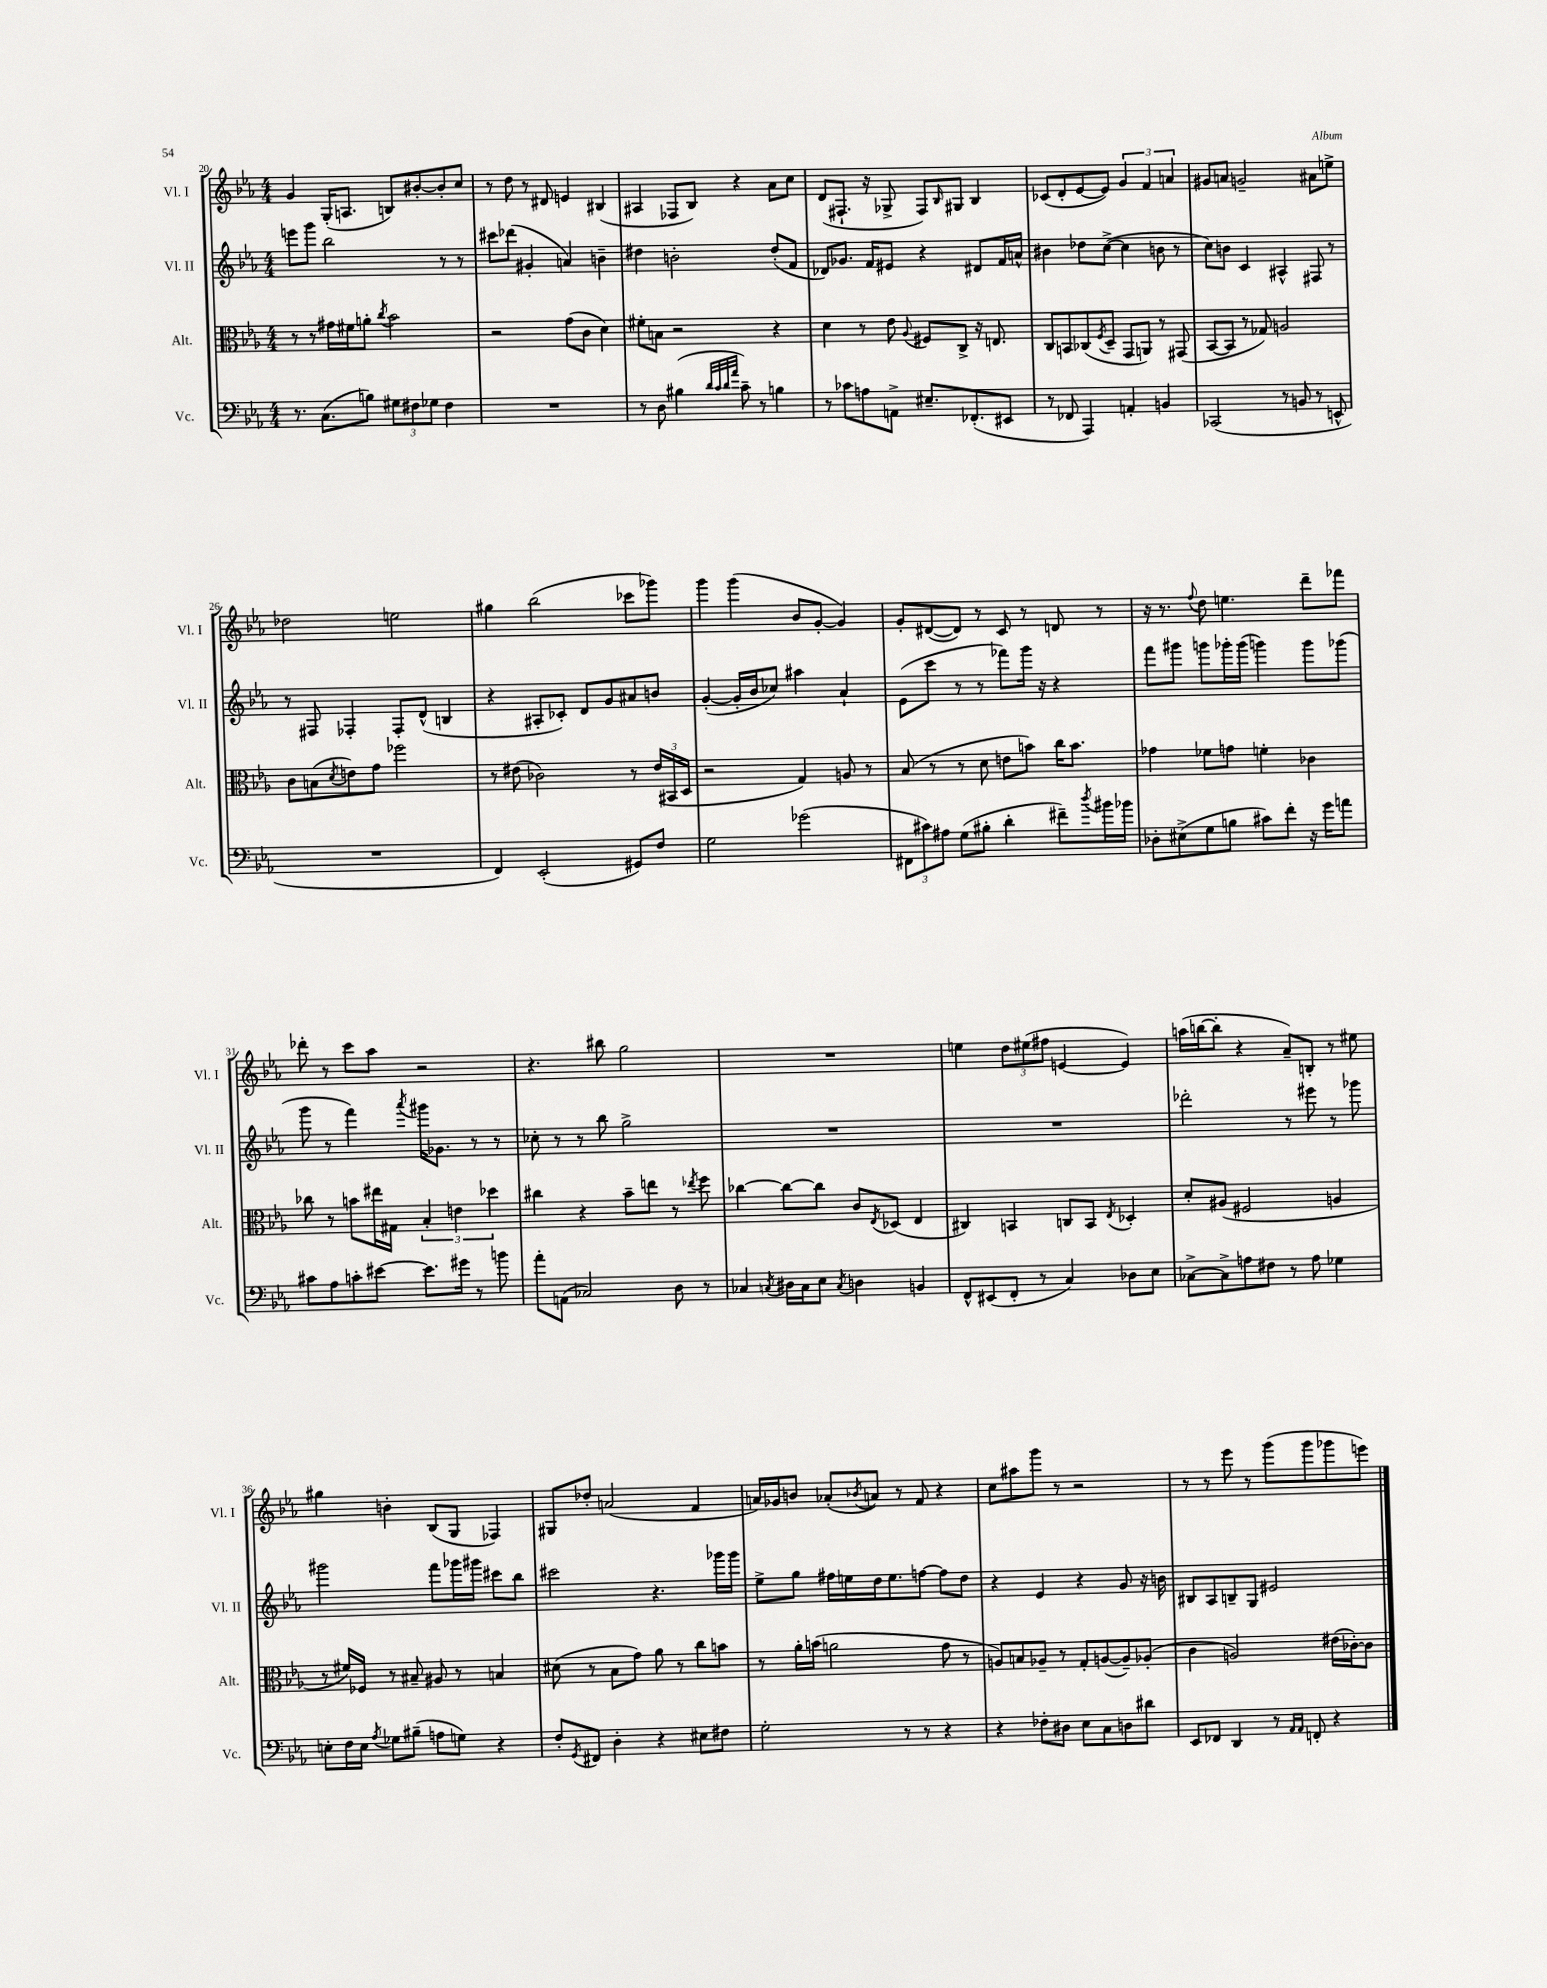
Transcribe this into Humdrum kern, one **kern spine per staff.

**kern	**kern	**kern	**kern
*part4	*part3	*part2	*part1
*staff4	*staff3	*staff2	*staff1
*I"Vc.	*I"Alt.	*I"Vl. II	*I"Vl. I
*I'Vc.	*I'Alt.	*I'Vl. II	*I'Vl. I
*clefF4	*clefC3	*clefG2	*clefG2
*k[b-e-a-]	*k[b-e-a-]	*k[b-e-a-]	*k[b-e-a-]
*M4/4	*M4/4	*M4/4	*M4/4
=20	=20	=20	=20
8.r	8r	8eeen\L	4g/
.	8r	8ggg\J	.
(8.C\L	.	.	.
.	16g#X\LL	2bb-\	(16G'/KL
.	16f#X\J	.	8.An/J
8Bn\J)	8an'\J	.	.
.	8qcc/	.	.
12G#X\L	2b-\	.	8Bn/L)
12F#X\	.	.	.
.	.	.	[8b#X'/
12G-X\J	.	.	.
4F#\	.	8r	8b#'/]
.	.	8r	8cc/J
=21	=21	=21	=21
1r	2r	8ccc#X\L	8r
.	.	(8ddd-X\J	8dd\
.	.	4g#X'/	8r
.	.	.	8d#X/
.	(8g\L	4an/)	4en/
.	8c\J	.	.
.	4d\)	4bn~\	(4B#X/
=22	=22	=22	=22
8r	8f#X'\L	4dd#X\	4A#X/
8D\	8Bn\J	.	.
(4B#X\	2r	2bn'\	8F-X/L
.	.	.	8B-/J)
32qqd/LLL	.	.	.
32qqc/	.	.	.
32qqd/	.	.	.
32qqa-/JJJ	.	.	.
8c~\)	.	.	4r
8r	.	.	.
4Bn\	4r	(8dd#'/L	8a-\L
.	.	8f/J	8cc\J
=23	=23	=23	=23
8r	4d\	8d-X/L)	(8d/L
8c-X\L	.	8.g-X/J	8.F#X`/J
8An\	8r	.	.
.	.	16f/KL	16r
8AAn^\J	8e-\	8e#X/J	8G-X^/
.	8qqA-/	.	.
8.E#X~/L	8F#X/L	4r	8F#/L)
.	.	.	16qqB-/
.	8C^/J	.	8G#X/J
(8.FF-X'/	.	.	.
.	16r	8d#X/L	4B-/
.	8.En/	.	.
8EE#X/J	.	16f/L	.
.	.	16an^^/JJ	.
=24	=24	=24	=24
8r	8C/L	4b#X\	(8c-X/L
8FF-X/	8BBn/	.	8d'/
4AAA-/)	(8C-X/	8dd-X\L	[8e-/
.	8qF/	.	.
.	8D~/J	([8cc^\J	8e-/J])
4AAn'/	8GG/L	4cc\]	6g/
.	8AAn/J)	.	.
.	.	.	6f/
4BBn/	8r	8bn\	.
.	.	.	6an/
.	(8GG#X/	8r	.
=25	=25	=25	=25
(2CC-X/	[8BB-/L	8cc\L)	8g#X/L
.	8BB-/J]	8bn\J	8an/J
.	8r	4c/	2gn~/
.	8G-X/)	.	.
8r	2An/	4A#X^^/	.
8BBn/	.	.	.
8r	.	8F#X/	8a#X\L
8EEn^^/	.	8r	8een^\J
!!LO:LB:g=z
=26	=26	=26	=26
1r	8c\L	8r	2dd-X\
.	(8Bn\	8F#X/	.
.	8qd/	.	.
.	8en\)	4F-X'/	.
.	8g\J	.	.
.	2ff-X\	8F-'/L	2een\
.	.	(8d^^/J	.
.	.	4Bn/	.
=27	=27	=27	=27
4FF/)	8r	4r	4gg#X\
.	(8e#X\	.	.
(2EE-'/	2c-X\)	8A#X'/L	(2bb-\
.	.	8c-X'/J)	.
.	.	8d/L	.
.	.	8g/	.
8GG#X/L)	8r	8a#X/	8ccc-X\L
8F/J	(24e#/LL	8bn/J	8ggg-X\J)
.	24BB#X/	.	.
.	24D/JJ	.	.
=28	=28	=28	=28
2G\	2r	([4g'/	4ggg\
.	.	16g'/LL]	(4ggg\
.	.	16b-/J	.
.	.	8cc-X/J)	.
(2g-X\	4G/)	4aa#X\	8b-/L
.	.	.	[8g'/J
.	8An/	4a-`/	4g/])
.	8r	.	.
=29	=29	=29	=29
12FF#X\L	(8B-/	(8e-\L	8g'/L
12c#X\)	.	.	.
.	8r	8ccc\J	([8d#X/
12A#X\J	.	.	.
(8G\L	8r	8r	8d#/J])
8B#X'\J	8d\	8r	8r
4d'\	8en\L	8fff-X\L)	8c/
.	8bn\J)	16ggg\Jk	8r
.	.	16r	.
8f#X~\L)	16cc\KL	4r	8dn/
.	8.b\J	.	.
8qdd/	.	.	.
16b#X\L	.	.	8r
16b-X\JJ	.	.	.
=30	=30	=30	=30
8D-X'\L	4g-X\	8fff\L	16r
.	.	.	8.r
(8E#X^\	.	8ggg#X\J	.
.	.	.	8qqff/
8G\	8f-X\L	8gggn\L	8dd\
8Bn\J	8gn\J	16ggg-X'\L	4.een\
.	.	(16ggg-\JJ	.
8c#X\L)	4fn'\	4gggn\)	.
8f'\J	.	.	.
16r	4c-X\	8ggg\L	8ddd~\L
16g\KL	.	.	.
8an\J	.	(8ggg-X\J	8fff-X\J
!!LO:LB:g=z
=31	=31	=31	=31
8c#X\L	8cc-X\	8ggg\	8ddd-X'\
8A-\	8r	8r	8r
8cn'\	8bn\L	4fff\)	8ccc\L
[8e#X\J	16ee#X\L	.	8aa-\J
.	16G#X\JJ	.	.
.	.	8qaaa-/	.
8.e#\L]	6B-'/	16ggg#X\KL	2r
.	.	8.g-X\J	.
.	6en\	.	.
16g#X\Jk	.	.	.
8r	.	8r	.
.	6dd-X\	.	.
8bn\	.	8r	.
=32	=32	=32	=32
8a-'\L	4cc#X\	8cc-X'\	4.r
(8AAn\J	.	8r	.
2C-X/)	4r	8r	.
.	.	8bb-\	8bb#X\
.	8b-~\L	2gg^\	2gg\
.	8een\J	.	.
8D\	8r	.	.
.	8qee-X/	.	.
8r	8ff\	.	.
=33	=33	=33	=33
4C-X/	[4cc-X\	1r	1r
8qCn/	.	.	.
16D#X\LL	8cc-\L_	.	.
16C\J	.	.	.
8E-\J	8cc-\J]	.	.
8qC/	.	.	.
4Dn\	8c/L	.	.
.	8qE-/	.	.
.	(8D-X/J	.	.
4BBn/	4E-/	.	.
=34	=34	=34	=34
8FF^^/L	4C#X/)	1r	4een\
(8EE#X/	.	.	.
8FF'/J	4BBn/	.	12dd\L
.	.	.	(12ee#X\
8r	.	.	.
.	.	.	12ff#X\J
4C/)	8Cn/L	.	[4en/
.	8BB/J	.	.
.	8qE-/	.	.
8D-X\L	4D-X'/	.	4e/])
8E-\J	.	.	.
=35	=35	=35	=35
[8C-X^\L	8d'/L	2ddd-X'\	(16aan\LL
.	.	.	[16bbn\J
8C-^\]	(8A#X/J	.	8bb'\J]
8An\	2F#X/	.	4r
8F#X\J	.	.	.
8r	.	8r	8a-~/L)
8A\	.	8eee#X\	8Bn'/J
4G-X\	4An/	8r	8r
.	.	8ggg-X\	8ee#X\
!!LO:LB:g=z
=36	=36	=36	=36
8En'\L	8r	2ggg#X\	4gg#X\
16F\L	16f#X/LL)	.	.
16E\JJ	16F-X/JJ	.	.
8qA-/	.	.	.
8G-X\L	8r	.	4bn'\
(8B#X~\J	8B#X~/	.	.
8An\L	8A#X/	8fff\L	(8B-/L
8Gn\J)	8r	16ggg-X\L	8G/J
.	.	16ggg#X\JJ	.
4r	4Bn/	8ccc#X\L	4F-X/)
.	.	8bb-\J	.
=37	=37	=37	=37
8F'/L	(8d#X\	2ccc#X\	8G#X/L
8qGG/	.	.	.
8FF#X/J	8r	.	8dd-X'/J
4D'\	8B-\L	.	(2an/
.	8g\J)	.	.
4r	8a-\	4.r	.
.	8r	.	.
8E#X\L	8cc\L	.	4f/
8F#X\J	8bn\J	16ggg-X\LL	.
.	.	16ggg-\JJ	.
=38	=38	=38	=38
2G'\	8r	8ee-^\L	16an/LL)
.	.	.	16g-X/J
.	16a-'\LL	8gg\J	8bn/J
.	(16bn\JJ	.	.
.	2an\	16ff#X\LL	(8a-X'/L
.	.	16een\	.
.	.	.	8qb-X/
.	.	16dd\J	8an/J)
.	.	8.ee\	.
8r	.	.	8r
8r	.	[8ffn\J	8f/
4r	8g\	8ff\L]	4r
.	8r	8dd\J	.
=39	=39	=39	=39
4r	8An/L)	4r	8cc\L
.	8Bn/	.	8aa#X\
8F-X'\L	8A-X~/J	4e-/	8ggg\J
8D#X\J	8r	.	8r
8E-\L	8G'/L	4r	2r
8C\	([8An/	.	.
8Dn\	8A~/])	8g/	.
8d#X\J	(8A-X'/J	16r	.
.	.	16bn\	.
=40	=40	=40	=40
8EE-/L	4c\	8B#X/L	8r
8FF-X/J	.	8A-/	8r
4DD/	2An/)	8Bn~/	8eee-\
.	.	8G/J	8r
8r	.	2e#X/	(8ggg\L
16qqAA-/LL	.	.	.
16qqAA-/JJ	.	.	.
8FFn'/	.	.	8ggg\
4r	(16e#X\LL	.	8ggg-X\
.	[16c-X'\J)	.	.
.	8c-\J]	.	8eeen\J)
==	==	==	==
*-	*-	*-	*-
